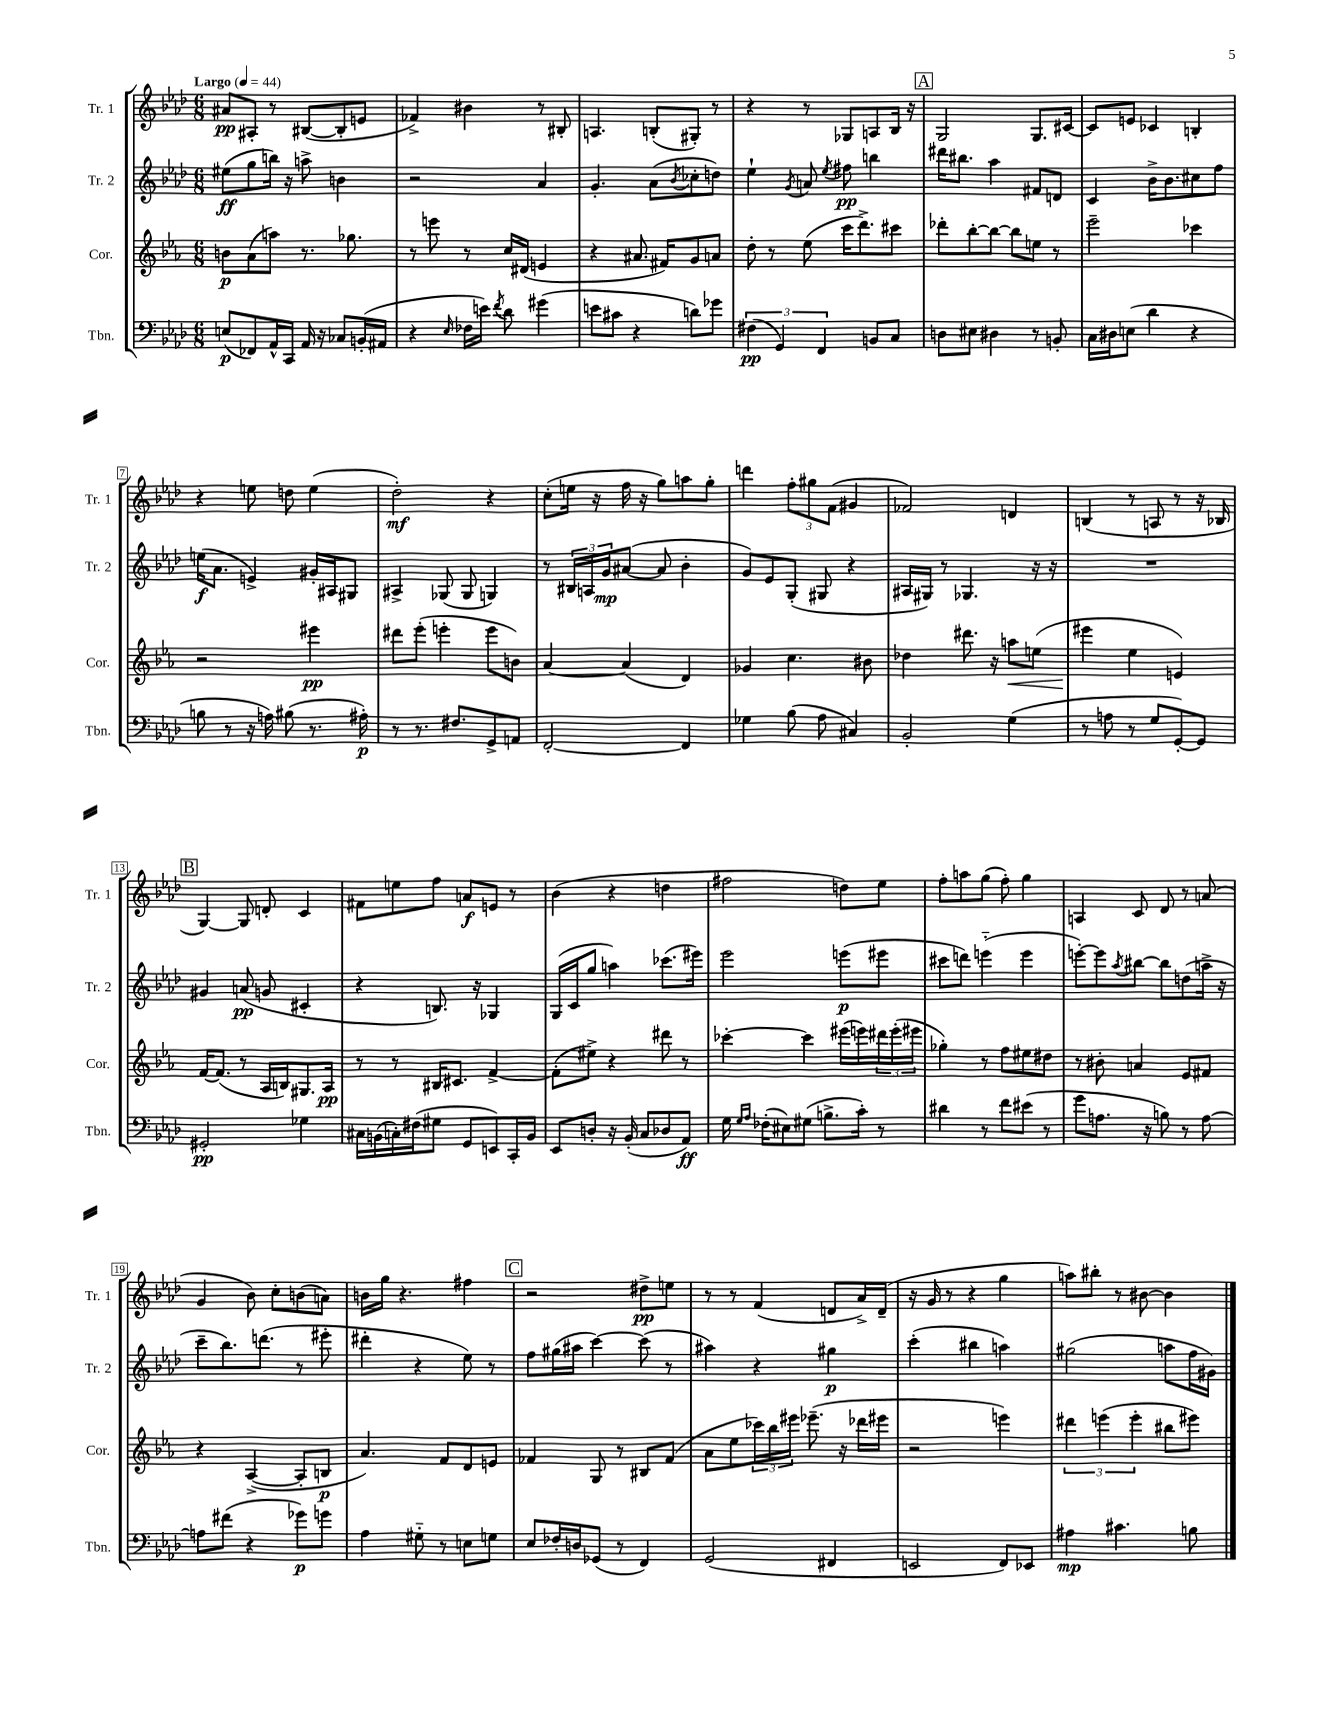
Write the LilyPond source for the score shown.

<<
\new StaffGroup <<
\new Staff = "s0" \with { instrumentName = "Tr. 1" shortInstrumentName = "Tr. 1" } {
    \clef treble \key aes \major \numericTimeSignature \time 6/8 \tempo "Largo" 4 = 44
    ais'8\pp ais8-. r8 bis8~( bis8-. e'8 |
    fes'4->) bis'4 r8 bis8-. |
    a4. b8-.( gis8-.) r8 |
    r4 r8 ges8 a8 bes16 r16 |
    \mark \markup { \box "A" } g2 g8. cis'16~ |
    cis'8 e'8 ces'4 b4-. |
    r4 e''8 d''8 e''4( |
    des''2-.\mf) r4 |
    c''8-.( e''16 r16 f''16 r16 g''8) a''8 g''8-. |
    d'''4 \tuplet 3/2 { f''8-. gis''8 f'8( } gis'4 |
    fes'2) d'4 |
    b4( r8 a8 r8 r16 bes16 |
    \mark \markup { \box "B" } g4~) g8 d'8-. c'4 |
    fis'8 e''8 f''8 a'8\f e'8 r8 |
    bes'4( r4 d''4 |
    fis''2 d''8) ees''8 |
    f''8-. a''8 g''8( f''8-.) g''4 |
    a4 c'8 des'8 r8 a'8( |
    g'4 bes'8) c''8-. b'8( a'8) |
    b'16 g''16 r4. fis''4 |
    \mark \markup { \box "C" } r2 dis''8->\pp e''8 |
    r8 r8 f'4( d'8 aes'16->) d'16--( |
    r16 g'16 r8 r4 g''4 |
    a''8) bis''8-. r8 bis'8~ bis'4 \bar "|." |
}
\new Staff = "s1" \with { instrumentName = "Tr. 2" shortInstrumentName = "Tr. 2" } {
    \clef treble \key aes \major \numericTimeSignature \time 6/8
    eis''8\ff( g''8 b''16) r16 a''8-> b'4 |
    r2 aes'4 |
    g'4.-. aes'8( \acciaccatura { bes'8 } ces''8-. d''8) |
    ees''4-! \acciaccatura { g'8 } a'8 \acciaccatura { ees''8 } fis''8\pp b''4 |
    \mark \markup { \box "A" } dis'''16 bis''8. aes''4 fis'8 d'8 |
    c'4 bes'16-> bes'8. cis''8 f''8 |
    e''16\f( aes'8. e'4->) gis'16-. ais16 gis8 |
    ais4-> ges8( ges8 g4) |
    r8 \tuplet 3/2 { bis16 a16 g'16\mp } ais'8~( ais'8 bes'4-. |
    g'8) ees'8 g8-.( gis8 r4 |
    ais16 gis16) r8 ges4. r16 r16 |
    R2. |
    \mark \markup { \box "B" } gis'4 a'8\pp( g'8 cis'4-. |
    r4 b8.) r16 ges4 |
    g16( c'16 g''8 a''4) ces'''8.( eis'''16) |
    ees'''2 e'''8\p( eis'''8 |
    cis'''8 d'''8) e'''4-_( e'''4 |
    e'''8~-.) e'''8 \acciaccatura { aes''8 } bis''8~ bis''8 d''8( a''16-> r16 |
    c'''8-- bes''8.) d'''8.( r8 eis'''8-. |
    dis'''4-. r4 ees''8) r8 |
    \mark \markup { \box "C" } f''8 gis''16( ais''16 c'''4~) c'''8( r8 |
    ais''4) r4 gis''4\p |
    c'''4-.( bis''4 a''4) |
    gis''2( a''8 f''16 gis'16) \bar "|." |
}
\new Staff = "s2" \with { instrumentName = "Cor." shortInstrumentName = "Cor." } {
    \clef treble \key ees \major \numericTimeSignature \time 6/8
    b'8\p aes'8( a''8) r8. ges''8. |
    r8 e'''8 r8 c''16 dis'16( e'4 |
    r4 ais'8. fis'16) g'8 a'8 |
    d''8-. r8 ees''8( c'''16 d'''8.->) cis'''8 |
    \mark \markup { \box "A" } des'''8-. bes''8~-. bes''8~ bes''8 e''8 r8 |
    ees'''2-- ces'''4 |
    r2 eis'''4\pp |
    dis'''8 ees'''8-.( e'''4-. e'''8 b'8) |
    aes'4~ aes'4( d'4) |
    ges'4 c''4. bis'8 |
    des''4 dis'''8. r16 a''8\< e''8( |
    eis'''4\! ees''4 e'4) |
    \mark \markup { \box "B" } f'16~ f'8.( r8 aes16 b16) gis8. aes16\pp |
    r8 r8 bis16 cis'8. f'4~-> |
    f'8-.( eis''8->) r4 dis'''8 r8 |
    ces'''4~-. ces'''4 eis'''16( e'''16) \tuplet 3/2 { dis'''16 e'''16-.( eis'''16 } |
    ges''4-.) r8 f''8 eis''8 dis''8 |
    r8 bis'8-. a'4 ees'8 fis'8 |
    r4 aes4~->( aes8-. b8\p |
    aes'4.) f'8 d'8 e'8 |
    \mark \markup { \box "C" } fes'4 g8 r8 bis8 fes'8( |
    aes'8 ees''8 \tuplet 3/2 { ces'''16) bes''16 eis'''16 } ees'''8.--( r16 des'''16 eis'''16 |
    r2 e'''4) |
    \tuplet 3/2 { dis'''4 e'''4( e'''4-. } bis''8 eis'''8) \bar "|." |
}
\new Staff = "s3" \with { instrumentName = "Tbn." shortInstrumentName = "Tbn." } {
    \clef bass \key aes \major \numericTimeSignature \time 6/8
    e8\p( fes,8) aes,16-^ c,16 aes,16 r16 ces8 b,16-.( ais,16 |
    r4 \grace { ees16 } fes16 e'16) \acciaccatura { f'8 } des'8 gis'4( |
    e'8 cis'8 r4 d'8) ges'8 |
    \tuplet 3/2 { fis4\pp( g,4) f,4 } b,8 c8 |
    \mark \markup { \box "A" } d8 eis8 dis4 r8 b,8-. |
    c16 dis16 e8( des'4 r4 |
    b8 r8 r16 a16) bis8( r8. ais16-.\p) |
    r8 r8. fis8. g,8-> a,8 |
    f,2~-. f,4 |
    ges4 bes8( aes8 cis4) |
    bes,2-. g4( |
    r8 a8 r8 g8 g,8~-.) g,8 |
    \mark \markup { \box "B" } gis,2-.\pp ges4 |
    cis16 b,16( c16-.) fis16( gis8 g,8 e,8) c,16-. b,16 |
    ees,8 d8-. r16 bes,16-.( c8 des8 aes,8\ff) |
    g16 \grace { g16 aes16 } fes16-.( eis8) gis8( b8.-> c'16-.) r8 |
    dis'4 r8 f'8 eis'8( r8 |
    g'8 a8. r16 b8) r8 a8~ |
    a8 fis'8( r4 ges'8\p) g'8 |
    aes4 gis8-_ r8 e8 g8 |
    \mark \markup { \box "C" } ees8 fes16-. d16 ges,8( r8 f,4) |
    g,2( fis,4 |
    e,2 f,8) ees,8 |
    ais4\mp cis'4. b8 \bar "|." |
}
>>
>>
\layout { \context { \Score \override BarNumber.stencil = #(make-stencil-boxer 0.1 0.3 ly:text-interface::print) } }
